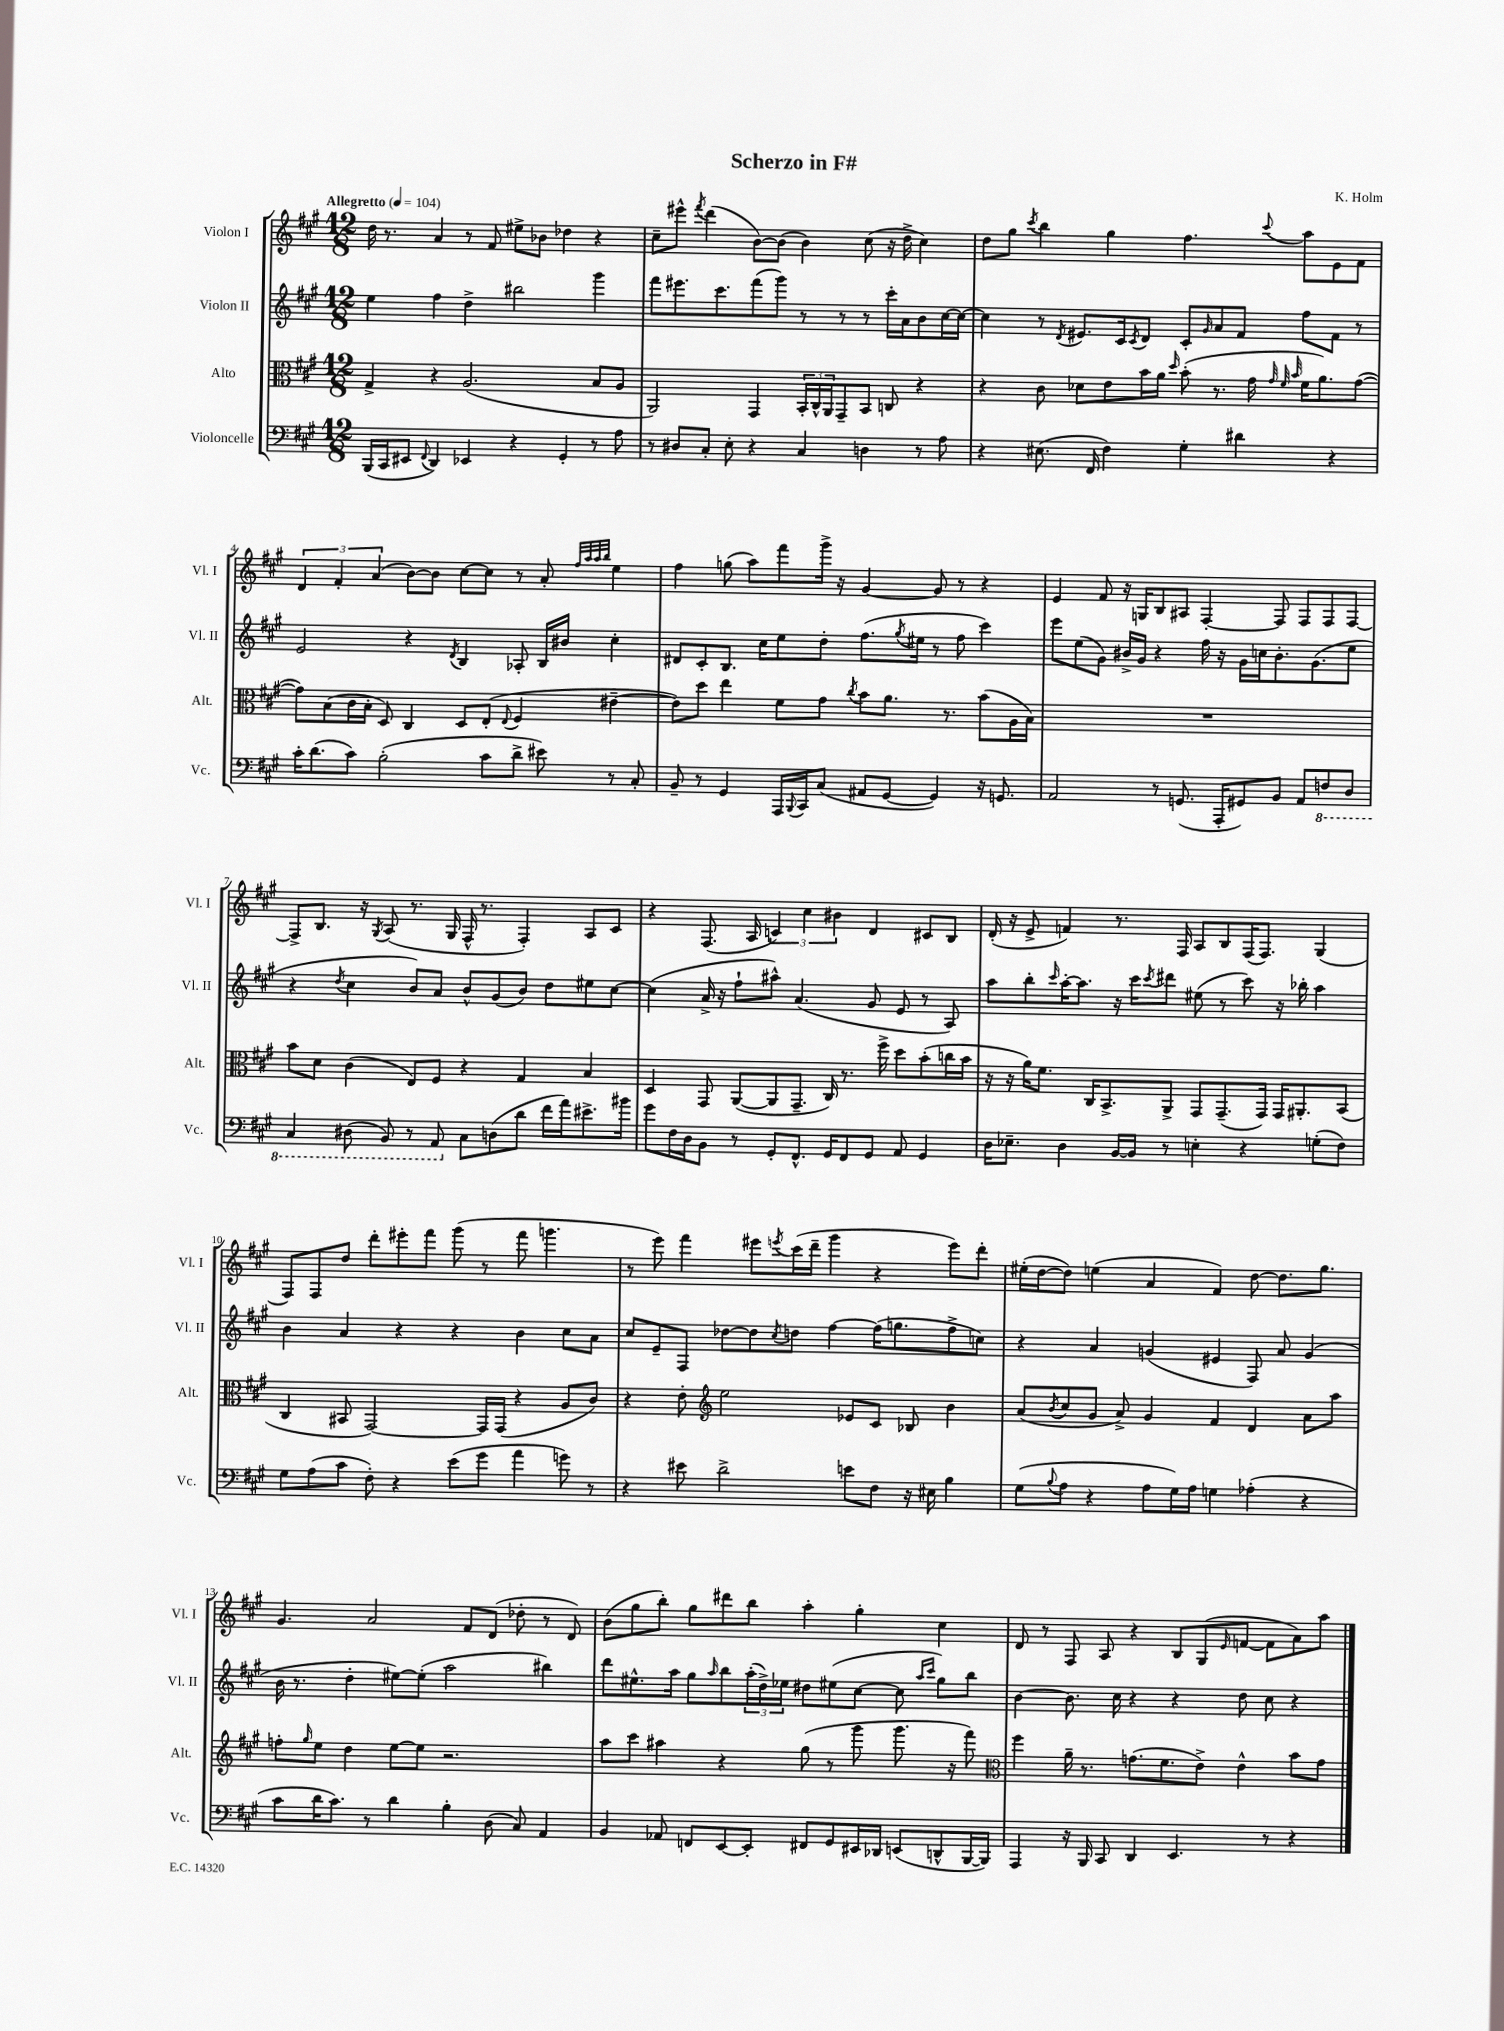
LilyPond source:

\header { title = "Scherzo in F#" composer = "K. Holm" }
<<
\new StaffGroup <<
\new Staff = "s0" \with { instrumentName = "Violon I" shortInstrumentName = "Vl. I" } {
    \clef treble \key a \major \numericTimeSignature \time 12/8 \tempo "Allegretto" 4 = 104
    d''16 r8. a'4 r8 fis'8 eis''8-> bes'8 des''4 r4 |
    cis''8-- eis'''8-^ \acciaccatura { fis'''8 } d'''4( b'8~) b'8( b'4) cis''8( r16 d''16-> cis''4) |
    d''8 gis''8 \acciaccatura { cis'''8 } b''4 gis''4 fis''4. \appoggiatura { cis'''8 } a''8 e'8 fis'8 |
    \tuplet 3/2 { d'4 fis'4-. a'4( } b'8~) b'8 cis''8~ cis''8 r8 a'8-. \grace { fis''32 a''32 a''32 b''32 } e''4 |
    fis''4 g''8( a''8) fis'''8 gis'''16-> r16 gis'4~ gis'8 r8 r4 |
    e'4 fis'8 r16 g16 b8 ais8 fis4~-. fis8 fis8 fis8 fis8~ |
    fis8-> b8. r16 \acciaccatura { gis8 } a8( r8. gis16 fis16-^ r8. fis4-.) a8 cis'8 |
    r4 fis8.( a16 \tuplet 3/2 { c'4) cis''4 bis'4 } d'4 cis'8 b8 |
    d'16-.( r16 e'8-> f'4) r8. fis16 a8 b8 fis16( fis8.) gis4( |
    fis8) fis8 d''8 d'''8-. eis'''8-. fis'''8 gis'''8( r8 fis'''8 g'''4. |
    r8 e'''8) fis'''4 eis'''8 \acciaccatura { e'''8 } cis'''16( d'''16-- gis'''4 r4 e'''8) d'''8-. |
    eis''16-.( d''16~ d''8) e''4( a'4 fis'4) d''8~ d''8. gis''8. |
    gis'4. a'2 fis'8 d'8( des''8-. r8 d'8) |
    b'8( gis''8 b''8-.) gis''8 dis'''8 b''8 a''4-. gis''4-. cis''4 |
    d'8 r8 fis8 a8 r4 b8 gis8( \grace { e'16 } f'8~ f'8 a'8) a''8 \bar "|." |
}
\new Staff = "s1" \with { instrumentName = "Violon II" shortInstrumentName = "Vl. II" } {
    \clef treble \key a \major \numericTimeSignature \time 12/8
    e''4 fis''4 d''4-> bis''2 gis'''4 |
    fis'''8 eis'''8. cis'''8. fis'''8( gis'''8) r8 r8 r8 cis'''16-. a'16 b'8 cis''16~ cis''16~ |
    cis''4 r8 \acciaccatura { d'8 } eis'8. cis'16 \acciaccatura { cis'8 } d'8 cis'8-. \grace { gis'16 } a'8 fis'8 fis''8 fis'8 r8 |
    e'2 r4 \acciaccatura { d'8 } b4 aes8-. b16 bis'16 cis''4-. |
    dis'8 cis'8-. b8. cis''16 e''8 d''8-. fis''8.( \acciaccatura { gis''8 } eis''16 r8 fis''8 cis'''4) |
    e'''8 e''8( gis'8) bis'16-> gis'16 r4 fis''16 r16 gis'16 c''16 bis'8.-. gis'8.( e''8 |
    r4 \acciaccatura { d''8 } cis''4 b'8) a'8 b'8-^ gis'8( b'8) d''8 eis''8 cis''8~ |
    cis''4( a'16-> r16 fis''8-! ais''8-^) a'4.( gis'8 e'8 r8 a8) |
    a''8 b''8-. \grace { cis'''16 } a''16~-. a''8. r16 cis'''16 \acciaccatura { cis'''8 } dis'''8 eis''8( r8 cis'''8) r16 bes''16-. a''4 |
    b'4 a'4 r4 r4 b'4 cis''8 a'8 |
    cis''8 e'8-- fis8 des''8~ des''8 \acciaccatura { cis''8 } d''8 fis''4~ fis''16( g''8. fis''8-> c''8) |
    r4 a'4 g'4( eis'4 fis8) a'8 g'4( |
    b'16 r8. d''4-. eis''8~) eis''8-.( a''2 bis''4) |
    d'''8 eis''8.-^ a''16 gis''8 \grace { a''16 } b''8 \tuplet 3/2 { a''16-.( d''16->) ees''16 } dis''8 eis''8( cis''8~ cis''8 \grace { a''16 cis'''16 } gis''8) b''8 |
    b'4~ b'8. cis''16 r4 r4 d''8 cis''8 r4 \bar "|." |
}
\new Staff = "s2" \with { instrumentName = "Alto" shortInstrumentName = "Alt." } {
    \clef alto \key a \major \numericTimeSignature \time 12/8
    gis4-> r4 a2.( b8 a8 |
    a,2) gis,4 \tuplet 3/2 { b,16-. cis16-^ a,16 } gis,8-- b,8 c8 r4 |
    r4 cis'8 des'8 e'8 b'16 a'16 \grace { d''16 } b'8-.( r8. gis'16 \grace { gis'32 fis'32 b'32 } fis'16 a'8.) gis'8~( |
    gis'8) b8( cis'16 b16-. d8) cis4 d8 e8-.( \appoggiatura { e8 } fis4 eis'4~-- |
    eis'8) d''8 e''4 fis'8 gis'8 \acciaccatura { cis''8 } b'8 a'8. r8. b'8( a16 b16) |
    R1. |
    b'8 d'8 cis'4( e8) fis8 r4 gis4 b4 |
    d4 gis,8 a,8~( a,8 gis,8.-- cis16) r8. fis''16-> d''8 b'8-.( c''16 b'16 |
    r16 r16 a'16) fis'8. cis16 b,8.-> a,8-> gis,8 gis,8.--( gis,16) gis,16 ais,8.-. b,8( |
    cis4 bis,8 gis,2~) gis,16 gis,16( r4 a8 cis'8) |
    r4 e'8-. \clef treble e''2 ees'8 cis'8 bes8 b'4 |
    a'8( \acciaccatura { b'8 } cis''8 gis'8 a'8->) gis'4 fis'4 d'4 a'8 a''8 |
    f''8-. \grace { gis''16 } e''8 d''4 e''8~ e''8 r2. |
    a''8 cis'''8 ais''4 r4 gis''8( r8 gis'''8 gis'''8. r16 fis'''8) |
    \clef alto fis''4 a'16-- r8. g'8.( fis'8. e'8->) e'4-^ b'8 g'8 \bar "|." |
}
\new Staff = "s3" \with { instrumentName = "Violoncelle" shortInstrumentName = "Vc." } {
    \clef bass \key a \major \numericTimeSignature \time 12/8
    b,,16( cis,16 eis,8 \appoggiatura { fis,8 } d,4) ees,4 r4 gis,4-. r8 a8 |
    r8 dis8 cis8-. e8-. r4 cis4 d4 r8 a8 |
    r4 eis8.( fis,16 fis4) gis4-. dis'4 r4 |
    cis'16-. d'8.( cis'8) b2-.( cis'8 d'8-> eis'8) r8 cis8-. |
    b,8-- r8 gis,4 a,,16 \appoggiatura { b,,8 } cis,16 cis8( ais,8 gis,8~ gis,4) r16 g,8. |
    a,2 r8 g,8.( a,,16-. gis,8) b,8 a,8 \ottava #-1 f,8 d,8 |
    cis,4 dis,8( b,,8) r8 a,,8 \ottava #0 cis8 d!8( d'8 fis'16 a'16) eis'8.-> bis'16 |
    gis'8 fis16 d16 b,8 r8 gis,8-. fis,8.-^ gis,16 fis,8 gis,8 a,8 gis,4 |
    d16 ees8.-- d4 b,16~ b,16 r8 e4-. r4 g8-.( fis8) |
    gis8 a8( cis'8 fis8-.) r4 e'8( gis'8 a'4 g'8) r8 |
    r4 eis'8 d'2-> e'8 fis8 r16 eis16 b4 |
    gis8( \appoggiatura { b8 } a8 r4 a8 gis16) a16 g4 aes4-.( r4 |
    cis'8 d'16 cis'8.) r8 d'4 b4-. d8( cis8) a,4 |
    b,4 aes,8 f,8 e,8~ e,8-. fis,8 gis,8 eis,16 des,16 e,8( d,8-^ b,,16~ b,,16) |
    a,,4 r16 b,,16 cis,8 d,4 e,4. r8 r4 \bar "|." |
}
>>
>>
